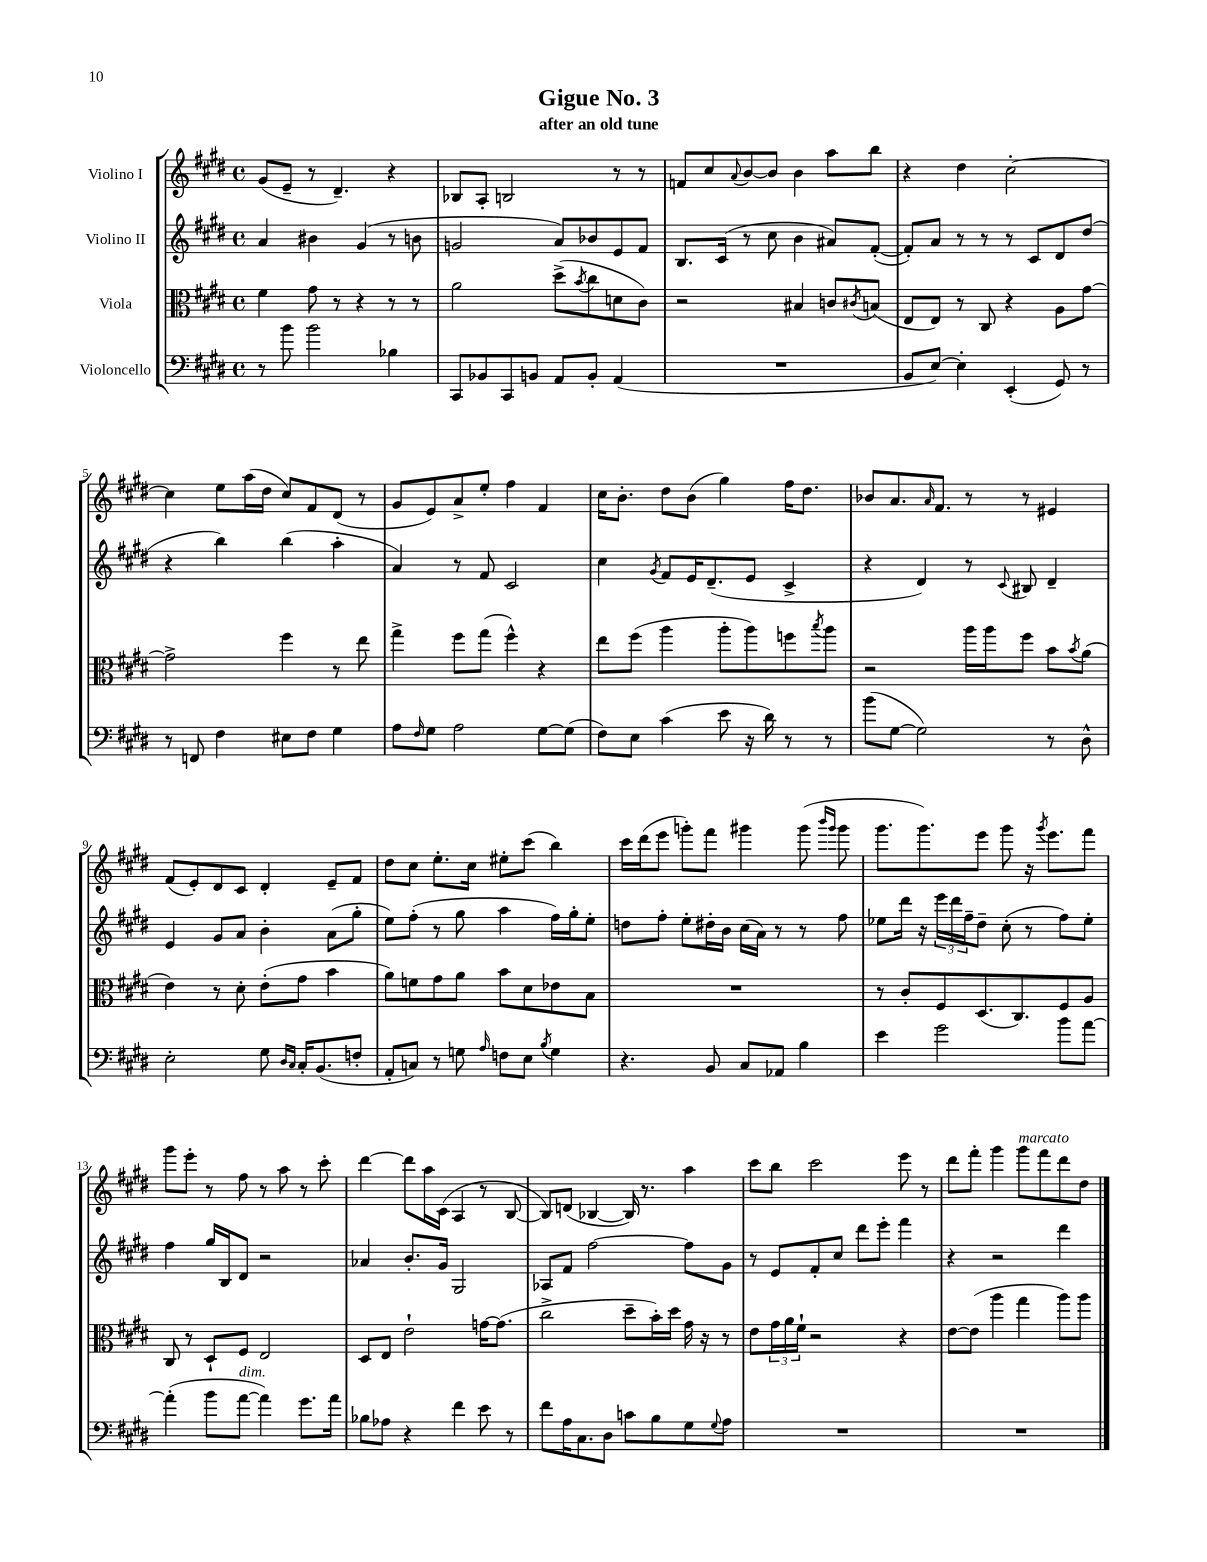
\header { title = "Gigue No. 3" subtitle = "after an old tune" }
<<
\new StaffGroup <<
\new Staff = "s0" \with { instrumentName = "Violino I" } {
    \clef treble \key e \major \defaultTimeSignature \time 4/4
    gis'8( e'8-- r8 dis'4.--) r4 |
    bes8 a8-. b2 r8 r8 |
    f'8 cis''8 \appoggiatura { a'8 } b'8~ b'8 b'4 a''8 b''8 |
    r4 dis''4 cis''2~-. |
    cis''4 e''8 a''16( dis''16 cis''8) fis'8 dis'8( r8 |
    gis'8 e'8) a'8-> e''8-. fis''4 fis'4 |
    cis''16 b'8.-. dis''8 b'8( gis''4) fis''16 dis''8. |
    bes'8 a'8. \grace { a'16 } fis'8. r8 r8 eis'4 |
    fis'8( e'8-.) dis'8 cis'8 dis'4-. e'8-- fis'8 |
    dis''8 cis''8 e''8.-. cis''16 eis''8-. cis'''8( b''4) |
    cis'''16 dis'''16( e'''8 g'''8-.) fis'''8 gis'''4 gis'''8( \grace { b'''16 gis'''16 } gis'''8 |
    gis'''8. gis'''8.) e'''8 gis'''8 r16 \acciaccatura { gis'''8 } e'''8. fis'''8 |
    gis'''8 e'''8-. r8 fis''8 r8 a''8 r8 cis'''8-. |
    dis'''4~ dis'''8 a''16 cis'16( a4 r8 b8~ |
    b8) d'8( bes4~ bes16) r8. a''4 |
    cis'''8 b''8 cis'''2 e'''8 r8 |
    dis'''8 fis'''8-. gis'''4 gis'''8^\markup { \italic "marcato" } fis'''8 dis'''8 dis''8 \bar "|." |
}
\new Staff = "s1" \with { instrumentName = "Violino II" } {
    \clef treble \key e \major \defaultTimeSignature \time 4/4
    a'4 bis'4 gis'4( r8 b'8 |
    g'2 a'8) bes'8 e'8 fis'8 |
    b8. cis'16( r8 cis''8 b'4 ais'8) fis'8~-.( |
    fis'8-.) a'8 r8 r8 r8 cis'8 dis'8 dis''8( |
    r4 b''4) b''4( a''4-. |
    a'4) r8 fis'8 cis'2 |
    cis''4 \acciaccatura { gis'8 } fis'8 e'16 dis'8.--( e'8 cis'4-> |
    r4 dis'4) r8 \appoggiatura { cis'8 } bis8 dis'4-- |
    e'4 gis'8 a'8 b'4-. a'8( gis''8-. |
    e''8) fis''8-.( r8 gis''8 a''4 fis''16) gis''16-. e''8-. |
    d''8 fis''8-. e''8-. dis''16-. b'16 cis''16( a'16) r8 r8 fis''8 |
    ees''8 dis'''16 r16 \tuplet 3/2 { e'''16 dis'''16 fis''16-- } dis''8-- cis''8-.( r8 fis''8) ees''8-. |
    fis''4 gis''16 b16 dis'8 r2 |
    aes'4 b'8.-. gis'16 gis2 |
    aes8 fis'8 fis''2~ fis''8 gis'8 |
    r8 e'8 fis'8-. cis''8 dis'''8 e'''8-. fis'''4 |
    r4 r2 dis'''4 \bar "|." |
}
\new Staff = "s2" \with { instrumentName = "Viola" } {
    \clef alto \key e \major \defaultTimeSignature \time 4/4
    fis'4 gis'8 r8 r4 r8 r8 |
    a'2 dis''8->( \acciaccatura { b'8 } cis''8 d'8 cis'8) |
    r2 bis4 c'8 \acciaccatura { cis'8 } b8( |
    e8 e8) r8 cis8 r4 a8 gis'8~ |
    gis'2-> fis''4 r8 e''8 |
    gis''4-> fis''8 gis''8( fis''4-^) r4 |
    e''8 fis''8( a''4 a''8-. a''8) f''8 \acciaccatura { b''8 } a''8 |
    r2 a''16 a''16 fis''8 b'8 \acciaccatura { b'8 } a'8( |
    e'4) r8 dis'8-. e'8-.( gis'8 b'4 |
    a'8) f'8 gis'8 a'8 b'8 dis'8 ees'8 b8 |
    R1 |
    r8 cis'8-. fis8 dis8.( cis8.) fis8 a8 |
    cis8 r8 dis8-! fis8 e2 |
    dis8 e8 e'2-! g'16~ g'8.( |
    cis''2-> dis''8-- b'16-.) dis''16 gis'16 r16 r8 |
    e'8 \tuplet 3/2 { gis'16 a'16 fis'16-! } r2 r4 |
    e'8~ e'8( a''4 gis''4 a''8) a''8 \bar "|." |
}
\new Staff = "s3" \with { instrumentName = "Violoncello" } {
    \clef bass \key e \major \defaultTimeSignature \time 4/4
    r8 b'8 b'2 bes4 |
    cis,8 bes,8 cis,8 b,8 a,8 b,8-. a,4( |
    R1 |
    b,8 e8~) e4-. e,4-.( gis,8) r8 |
    r8 f,8 fis4 eis8 fis8 gis4 |
    a8 \grace { fis16 } gis8 a2 gis8~ gis8( |
    fis8) e8 cis'4( e'8 r16 dis'16) r8 r8 |
    b'8( gis8~ gis2) r8 dis8-^ |
    e2-. gis8 \grace { dis16 cis16 } cis16-. b,8.( f8-. |
    a,8-. c8) r8 g8 \grace { a16 } f8 e8 \acciaccatura { b8 } g4 |
    r4. b,8 cis8 aes,8 b4 |
    e'4 gis'2 b'8 a'8~ |
    a'4-.( b'8 a'8~^\markup { \italic "dim." } a'4) gis'8. a'16 |
    bes8 aes8 r4 fis'4 e'8 r8 |
    fis'8 a16 cis8. dis8 c'8 b8 gis8 \appoggiatura { gis8 } a8 |
    R1 |
    R1 \bar "|." |
}
>>
>>
